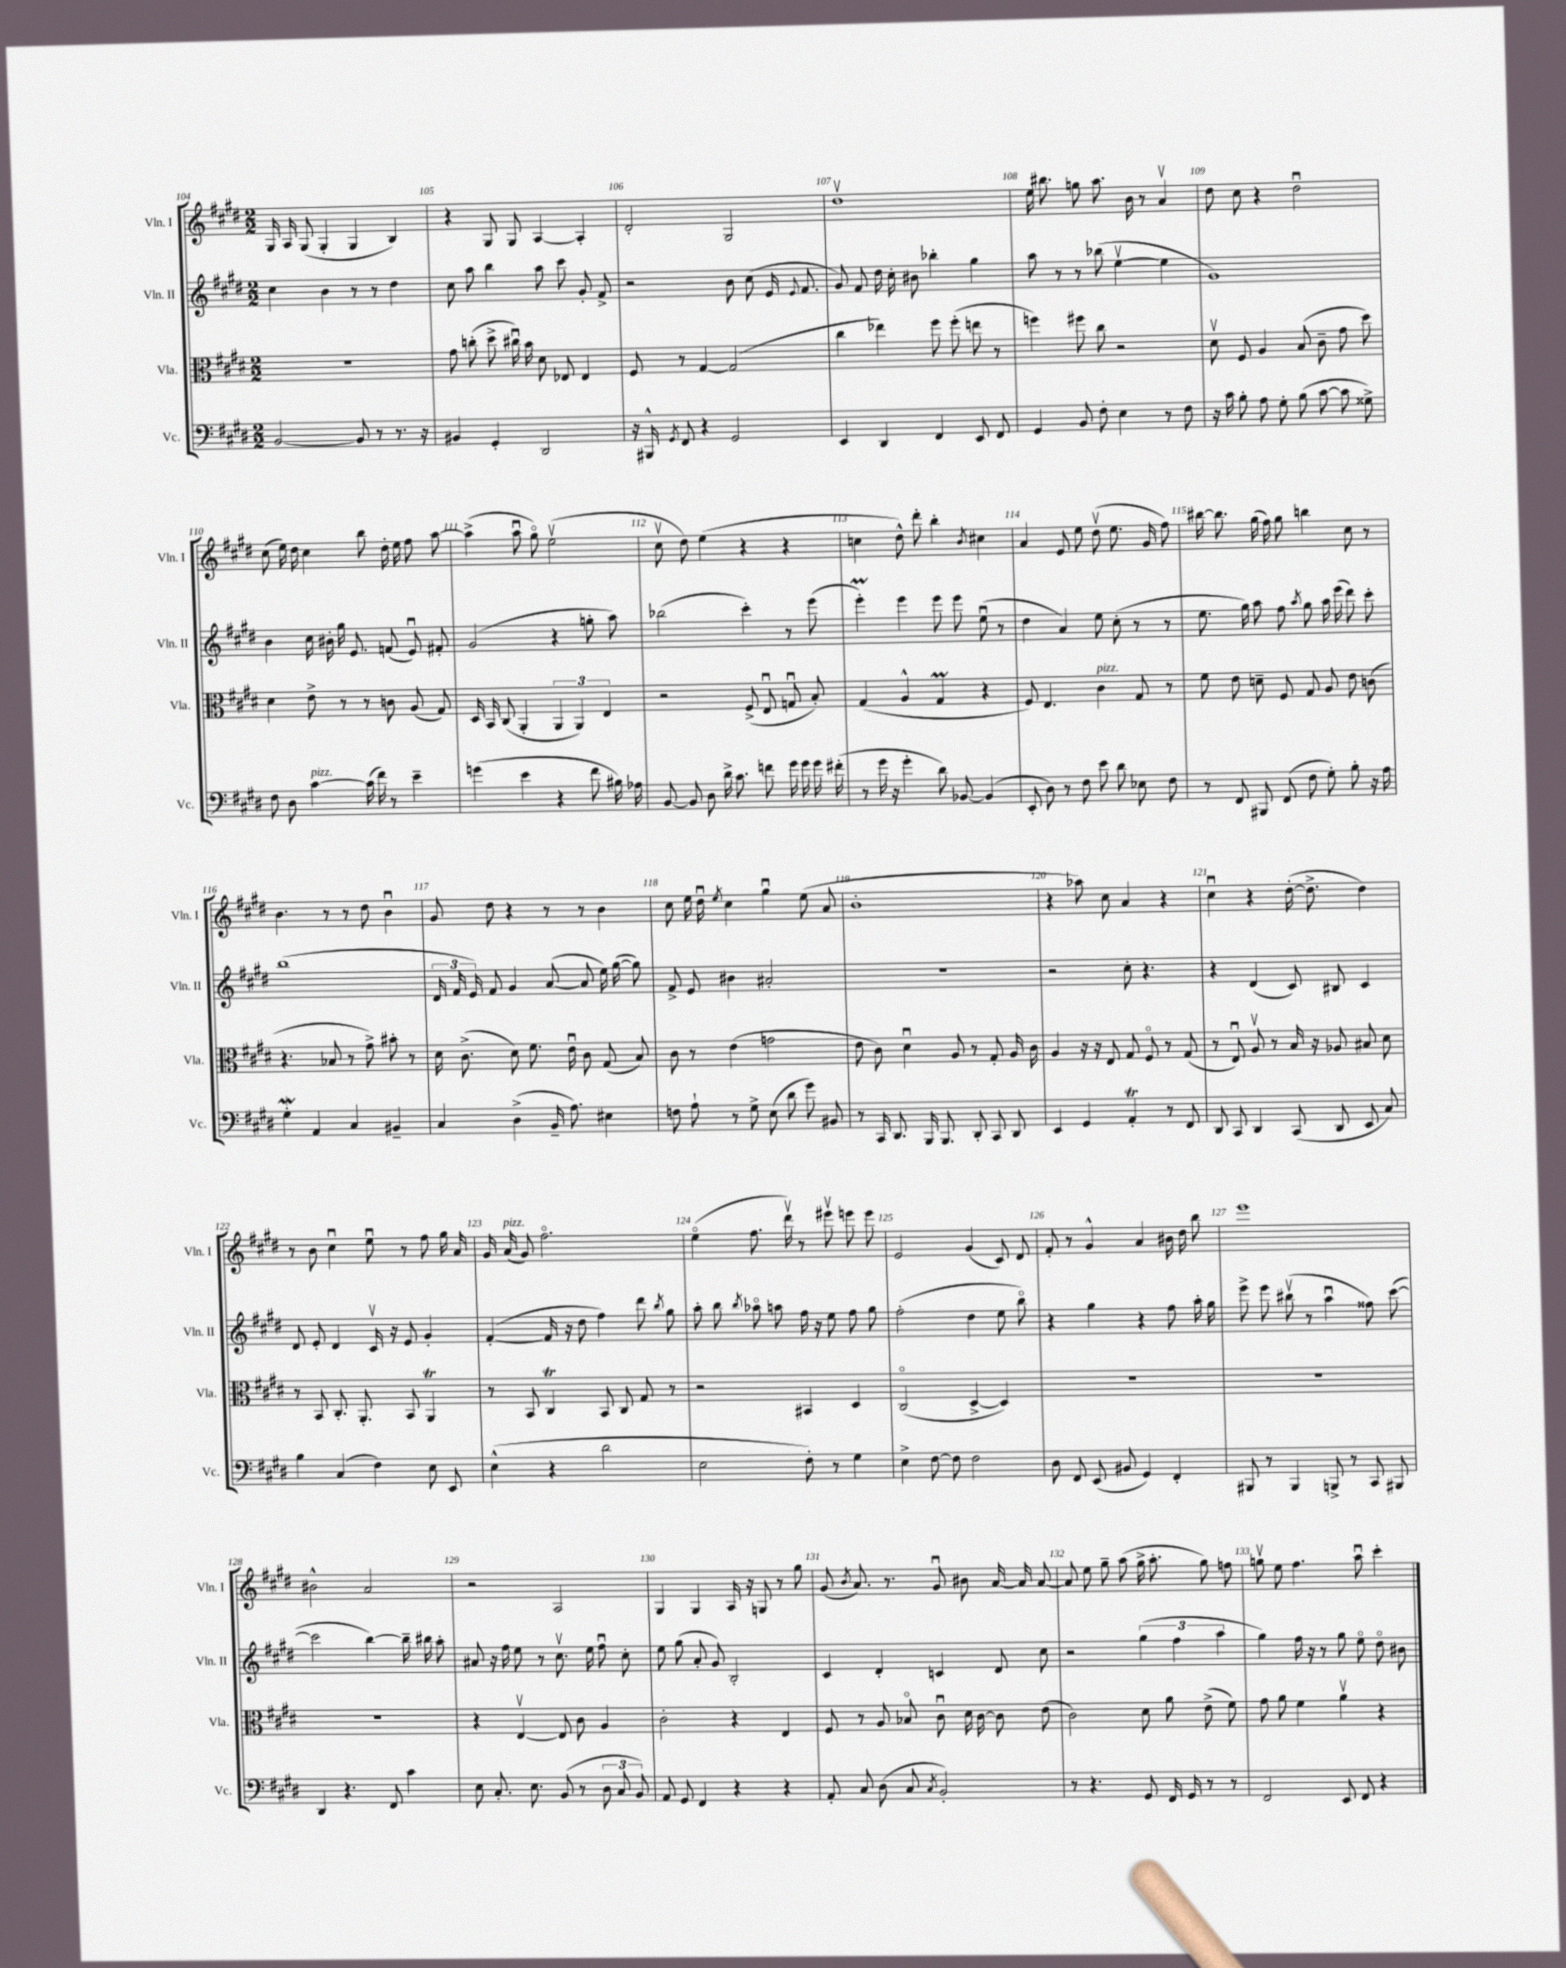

**kern	**kern	**kern	**kern
*part4	*part3	*part2	*part1
*staff4	*staff3	*staff2	*staff1
*I"Vc.	*I"Vla.	*I"Vln. II	*I"Vln. I
*I'Vc.	*I'Vla.	*I'Vln. II	*I'Vln. I
*clefF4	*clefC3	*clefG2	*clefG2
*k[f#c#g#d#]	*k[f#c#g#d#]	*k[f#c#g#d#]	*k[f#c#g#d#]
*M2/2	*M2/2	*M2/2	*M2/2
=104	=104	=104	=104
[2BB/	1r	4cc#\	16G#/
.	.	.	16A/
.	.	.	(8G#/
.	.	4b\	4G#'/
8BB/]	.	8r	4G#/
8r	.	8r	.
8.r	.	4dd#\	4B/)
16r	.	.	.
=105	=105	=105	=105
4BB#X/	8g#\	8cc#\	4r
.	(8ccn'\	8aa\	.
4GG#'/	8dd#^\	4bb\	8G#/
.	16cc#Xu\)	.	8G#/
.	16b\	.	.
2DD#/	8d#\	8aa\	[4A/
.	8E-X/	8ccc#\	.
.	4E-/	8g#'/	4A'/]
.	.	8f#^/	.
=106	=106	=106	=106
16r	8F#/	2r	2d#'/
16BBB#X^^/	.	.	.
8qGG#/	.	.	.
8FF#/	8r	.	.
4r	[4G#/	.	.
2GG#/	(2G#/]	8b\	2G#/
.	.	(8cc#\	.
.	.	16e/	.
.	.	8qqe/	.
.	.	8.f#/	.
=107	=107	=107	=107
4EE/	4cc#\	8g#/)	1dd#v
.	.	8f#/	.
4DD#/	4ee-X\)	16dd#\	.
.	.	16cc#'\	.
.	.	8b#X\	.
4FF#/	8ff#\	4bb-X'\	.
.	(8ff#'\	.	.
8EE/	8een\	4gg#\	.
8FF#/	8r	.	.
=108	=108	=108	=108
4GG#/	4ffn\)	8aa\	16ee\
.	.	.	8.bb#X\
.	.	8r	.
8BB/	8ff#X\	8r	8ggn\
8F#'\	8cc#\	(8bb-X\	8.aa\
4E\	2r	[4eev\	.
.	.	.	16b\
.	.	.	8r
8r	.	4ee\]	4av/
8F#\	.	.	.
=109	=109	=109	=109
16r	8d#v\	1g#)	8dd#\
16c#\	.	.	.
8B'\	8F#/	.	8cc#\
8A\	4A/	.	4r
8G#'\	.	.	.
(8B\	(8B/	.	2dd#u\
[8c#\	8c#~\	.	.
8c#\]	8g#\	.	.
8G##X^\)	8dd#\)	.	.
!!LO:LB:g=z
=110	=110	=110	=110
8F#\	4d#\	4b\	(8cc#\
8D#\	.	.	16ee\)
.	.	.	16dd#\
!LO:TX:a:i:t=pizz.	!	!	!
[4c#\	8e^\	16cc#\	4cc#\
.	.	16b#X'\	.
.	8r	16gg#\	.
.	.	8.e/	.
(16c#\]	8r	.	8bb\
16f#\)	.	.	.
8r	8cn\	(8fn/	16dd#'\
.	.	.	16ee\
4e~\	(8A/	8eu/)	8ff#\
.	8G#/)	8f#X'/	[8aa\
=111	=111	=111	=111
(4gn\	16D#/	(2g#/	(4aa^\]
.	16BB/	.	.
.	(8C#/	.	.
4e\	4AA'/	.	8aau\
.	.	.	8gg#\)
4r	6AA/	4r	(2eev\
.	6AA/)	.	.
8f#\	.	8ggn'\	.
.	6E/	.	.
16B#X\)	.	8aa\)	.
16A-X\	.	.	.
=112	=112	=112	=112
[8BB/	2r	(2bb-X\	8cc#v\
8BB/]	.	.	8dd#\)
8D#\	.	.	(4ee\
16d#^\	.	.	.
8.c#\	.	.	.
.	(8F#^/	4ccc#'\)	4r
8fn\	8Eu/	.	.
16g#\	8Gnu/	8r	4r
16g#\	.	.	.
16g#\	8B'/)	(8eee\	.
(16f#X'\	.	.	.
=113	=113	=113	=113
8r	(4G#/	4eeeM'\)	4ccn\
16g#\	.	.	.
16r	.	.	.
4g#'\	4A^^/	4eee\	8dd#^^\)
.	.	.	8ddd#'\
8d#\)	4G#m/	8eee\	4bb'\
[8BB-X/	.	8eee\	.
.	.	.	8qb/
(4BB-/]	4r	(8eeu\	4cc#X\
.	.	8r	.
=114	=114	=114	=114
8EE'/	8F#/)	4dd#\	4a/
8D#\)	4.E/	.	.
8r	.	4a/)	8e/
8F#\	.	.	8ee\
!	!LO:TX:a:i:t=pizz.	!	!
8e\	4c#\	8ee\	(8dd#v\
8d#\	.	(8cc#'\	8.ee\
8E-X\	8G#/	8r	.
.	.	.	16g#/
8F#\	8r	8r	8ff#\)
=115	=115	=115	=115
8r	8f#\	8.ee\	[16bb#X\
.	.	.	8.bb#\]
8FF#/	8e\	.	.
.	.	16gg#\)	.
8BBB#X/	8dn~\	8aa\	(16gg#\
.	.	.	16ff#\)
(8FF#/	8F#/	8ff#\	8gg#\
.	.	8qaa/	.
8F#\	8G#/	8gg#\	4bbn\
8G#'\)	8A/	16aa\	.
.	.	(16eee\	.
8B'\	8e\	8ddd#\)	8cc#\
16r	(8cn\	8ccc#'\	8r
16A\	.	.	.
!!LO:LB:g=z
=116	=116	=116	=116
4G#W'\	4.r	(1bb	4.b\
4AA/	.	.	.
.	8B-X/	.	8r
4C#/	8r	.	8r
.	8g#^\)	.	8dd#\
4BB#X~/	8b#X'\	.	4bu\
.	8r	.	.
=117	=117	=117	=117
4C#/	16d#\	24d#/	8g#/
.	.	24f#/	.
.	(8.c#^\	.	.
.	.	24e/)	.
.	.	8f#/	8dd#\
(4D#^\	8d#\)	4g#/	4r
.	8.f#\	.	.
16BB~/	.	([8a/	8r
8.A\)	16eu\	.	.
.	8c#\	8a/]	8r
4E#X\	(8G#/	16ee\)	4b\
.	.	([16gg#\	.
.	8B/)	8gg#\])	.
=118	=118	=118	=118
8Fn\	8c#\	8f#^/	8cc#\
8A`\	8r	8e/	16ee\
.	.	.	16dd#u\
.	.	.	8qee/
8r	(4e\	4b#X\	4cc#\
8G#^\	.	.	.
(8E\	2gn\	2a#X'/	4gg#u\
8d#\	.	.	.
8g#\)	.	.	(8ee\
8BB#X/	.	.	8a/
=119	=119	=119	=119
8r	8e\	1r	1b'
16CC#/	8c#\)	.	.
8.DD#/	.	.	.
.	4d#u\	.	.
16BBB/	.	.	.
8.BBB/	.	.	.
.	8A/	.	.
8DD#'/	8r	.	.
8CC#/	8G#'/	.	.
8DD#/	16A/	.	.
.	16c#\	.	.
=120	=120	=120	=120
4EE/	4A/	2r	4r
4GG#/	16r	.	8aa-X\)
.	16r	.	.
.	8E/	.	8cc#\
4AAT'/	8G#/	8cc#'\	4a/
.	8F#/	4.r	.
8r	8r	.	4r
8FF#/	(8G#/	.	.
=121	=121	=121	=121
8DD#/	8r	4r	4cc#u\
8CC#/	8Eu/)	.	.
4DD#/	8Av/	(4d#/	4r
.	8r	.	.
(8CC#/	16B/	8c#/)	([16dd#'\
.	16r	.	8.dd#^\]
8DD#/	8A-X/	8B#X/	.
8EE/	8B#X/	4c#/	4dd#\)
8C#/)	8d#\	.	.
!!LO:LB:g=z
=122	=122	=122	=122
4B\	8r	8d#/	8r
.	8BB/	8e'/	8b\
(4C#/	8.C#'/	4d#/	4cc#u\
.	8.AA'/	.	.
4F#\)	.	16c#v/	8eeu\
.	.	16r	.
.	8BB/	8e/	8r
8E\	4AAT/	4g#'/	8ff#\
8EE/	.	.	16gg#\
.	.	.	16a/
=123	=123	=123	=123
(4E^^\	8r	([4f#'/	16g#/
!	!	!	!LO:TX:a:i:t=pizz.
.	.	.	(16a/
.	8BB/	.	8g#/)
4r	4C#T/	16f#/]	2.ff#\
.	.	16r	.
.	.	8dd#\	.
2d#\	8BB/	4ff#\)	.
.	8C#/	.	.
.	8G#/	8ddd#\	.
.	.	8qbb/	.
.	8r	8gg#\	.
=124	=124	=124	=124
2E\	2r	8aa'\	(4ee\
.	.	8bb\	.
.	.	8qbb/	.
.	.	8aa-X\	8.ff#\
.	.	8aan\	.
.	.	.	16ddd#v\)
8F#'\)	4BB#X/	16ff#\	8r
.	.	16r	.
8r	.	8ee\	8eee#Xv\
4G#\	4D#/	8ff#\	8eeen\
.	.	8gg#\	8eee\
=125	=125	=125	=125
4E^\	(2C#/	(2ff#'\	2e/
[8F#\	.	.	.
8F#\]	.	.	.
2F#\	[4D#^/	4dd#\	(4g#/
.	4D#/])	8ee\	8c#/)
.	.	8bb\)	8d#/
=126	=126	=126	=126
8D#\	1r	4r	8f#'/
8FF#/	.	.	8r
(8EE/	.	4gg#\	4g#^^/
8BB#X/	.	.	.
4GG#/)	.	4r	4a/
4FF#'/	.	8ff#\	16b#X\
.	.	.	16dd#\
.	.	16aa'\	8bb\
.	.	16gg#\	.
=127	=127	=127	=127
8BBB#X/	1r	8eee^\	1eee
8r	.	8eee\	.
4BBB#/	.	(8bb#Xv\	.
.	.	8r	.
8BBBn^/	.	4aau\	.
8r	.	.	.
8CC#/	.	8ff##X\)	.
8BBB#X/	.	([8ccc#\	.
!!LO:LB:g=z
=128	=128	=128	=128
4DD#/	1r	2ccc#\]	2b#X^^\
4.r	.	.	.
.	.	[4bb\)	2a/
8FF#/	.	.	.
4c#\	.	16bb~\]	.
.	.	16bb#X\	.
.	.	8aa'\	.
=129	=129	=129	=129
8E\	4r	8a#X/	2r
8.C#'/	.	16r	.
.	.	16ff#\	.
.	[4Ev/	8ee\	.
8.E\	.	.	.
.	.	8r	.
(8BB/	8E/]	8.cc#v\	2A/
8r	8c#\	.	.
.	.	16ee\	.
12D#\	4A/	8ff#u\	.
12C#/	.	.	.
.	.	8cc#'\	.
12BB/)	.	.	.
=130	=130	=130	=130
8AA/	2c#'\	8ee\	4G#/
8GG#/	.	(8gg#\	.
4FF#/	.	8a'/	4G#/
.	.	8g#/)	.
4r	4r	2B'/	16A/
.	.	.	16r
.	.	.	8Gn/
4r	4E/	.	8r
.	.	.	8gg#\
=131	=131	=131	=131
8AA'/	8F#/	4c#/	(8g#/
.	.	.	8qb/
8C#/	8r	.	8.a/)
(8D#\	8A/	4d#'/	.
.	.	.	8.r
8C#/	8B-X/	.	.
8qC#/	.	.	.
2BB'/)	8c#u\	4cn/	8g#u/
.	16d#\	.	8b#X\
.	[16c#\	.	.
.	8c#\]	8d#/	[16a/
.	.	.	16a/]
.	(8e\	8cc#\	[8a/
=132	=132	=132	=132
8r	2c#\)	2r	8a/]
4.r	.	.	8ee\
.	.	.	8gg#~\
.	.	.	(8aa\
8GG#/	8d#\	(6gg#\	16gg#^\
.	.	.	8.aa'\
16FF#/	8a\	.	.
.	.	6ff#\	.
16GG#/	.	.	.
8r	(8e^\	.	8gg#\)
.	.	6aa\	.
8r	8f#\)	.	8ffn\
=133	=133	=133	=133
2FF#/	8g#\	4gg#\)	8ggnv\
.	8a\	.	8ee\
.	4f#\	16ff#\	4.ff#\
.	.	16r	.
.	.	8r	.
8EE/	4av\	8gg#\	.
8FF#/	.	8ee\	8aau\
4r	4r	8dd#\	4ccc#'\
.	.	8b#X\	.
==	==	==	==
*-	*-	*-	*-
